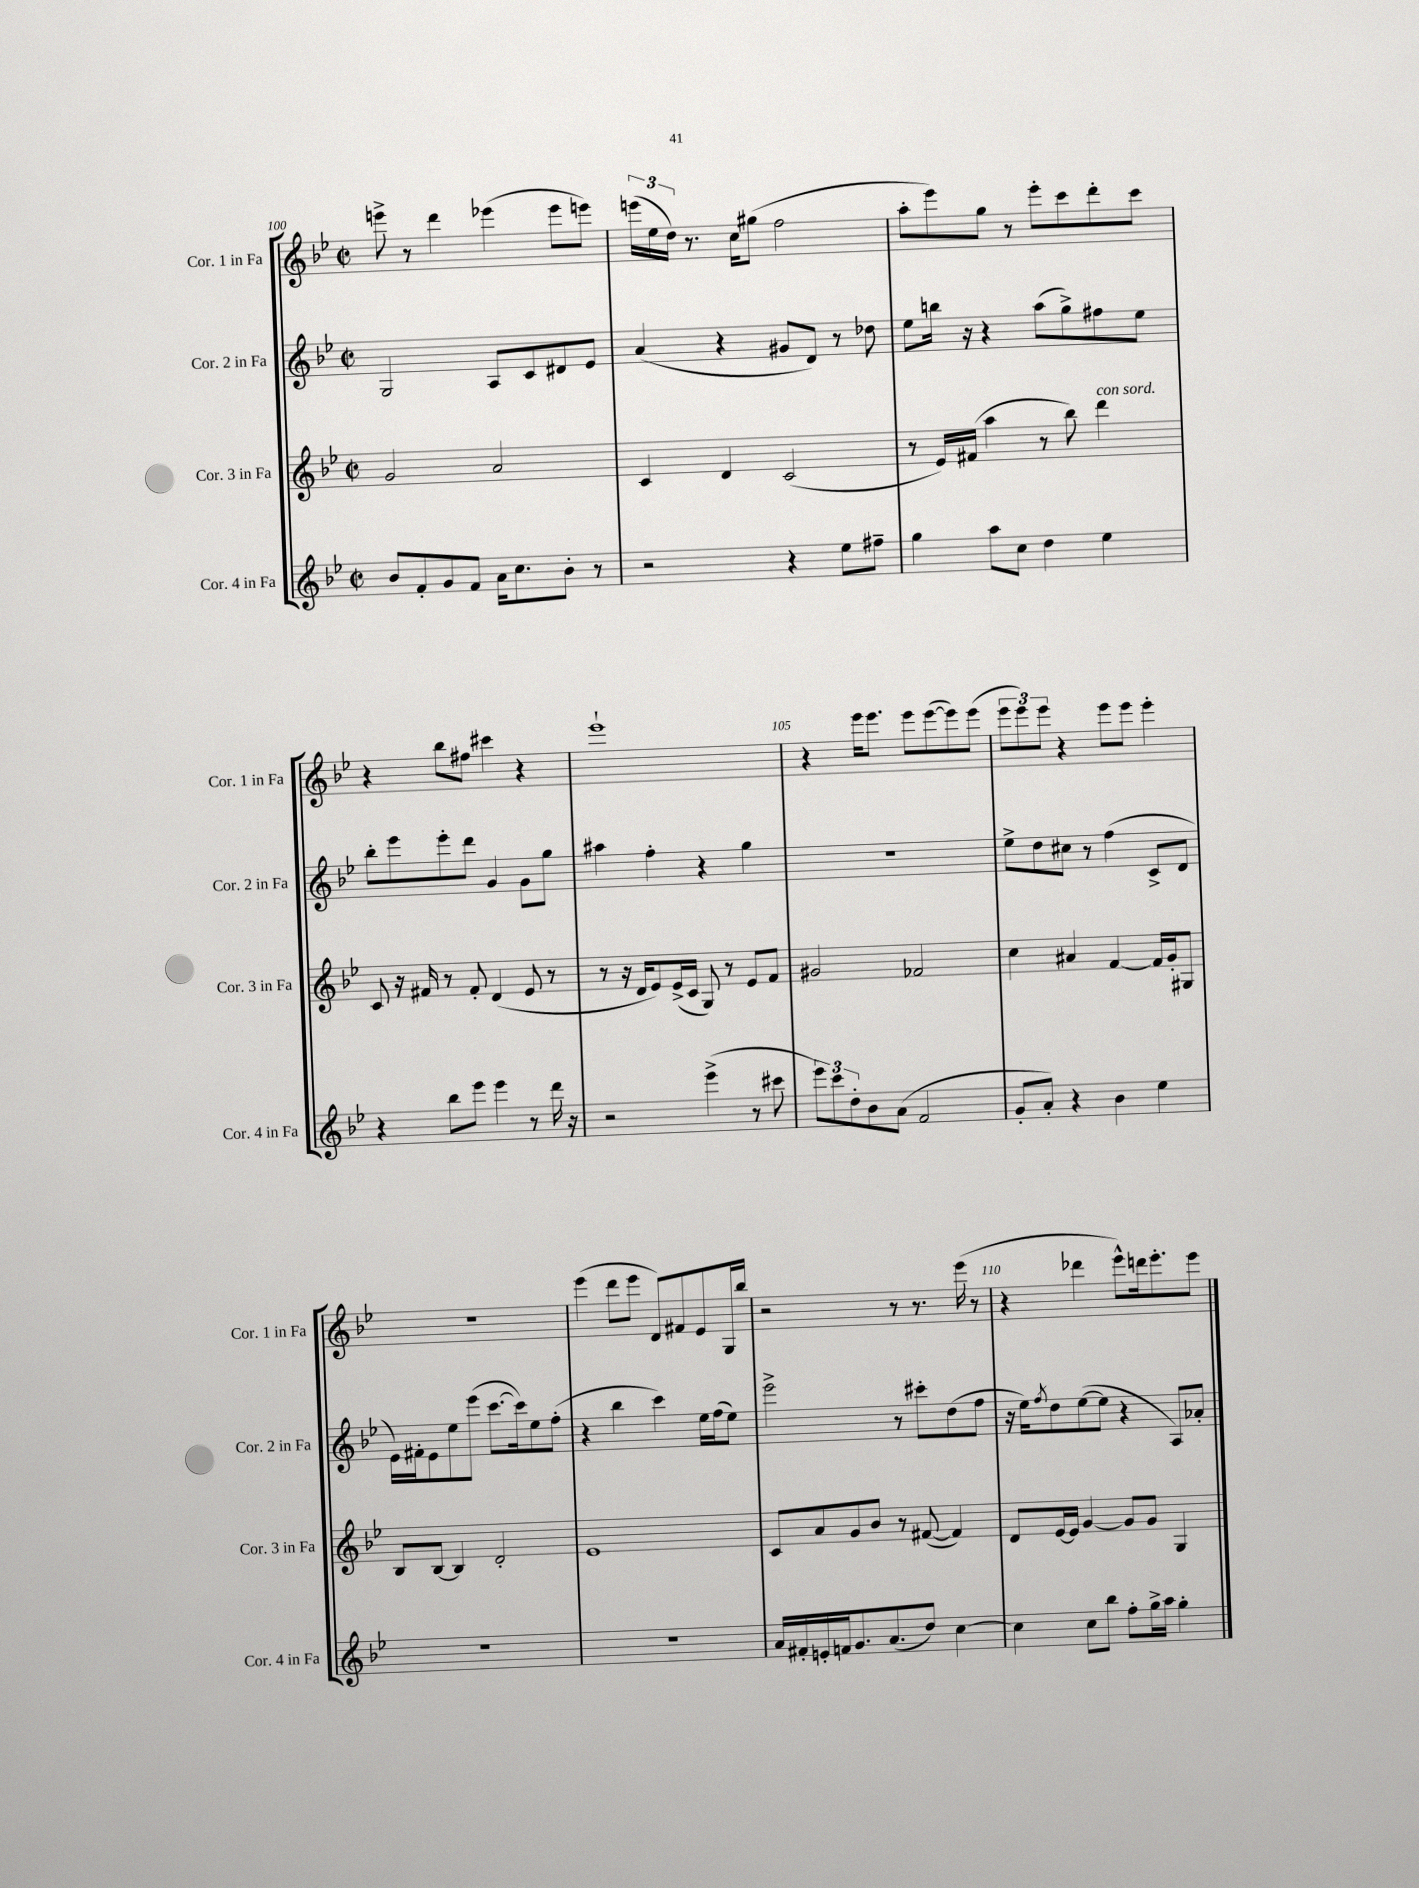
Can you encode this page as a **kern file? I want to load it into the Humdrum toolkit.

**kern	**kern	**kern	**kern
*part4	*part3	*part2	*part1
*staff4	*staff3	*staff2	*staff1
*I"Cor. 4 in Fa	*I"Cor. 3 in Fa	*I"Cor. 2 in Fa	*I"Cor. 1 in Fa
*I'Cor. 4 in Fa	*I'Cor. 3 in Fa	*I'Cor. 2 in Fa	*I'Cor. 1 in Fa
*clefG2	*clefG2	*clefG2	*clefG2
*k[b-e-]	*k[b-e-]	*k[b-e-]	*k[b-e-]
*M2/2	*M2/2	*M2/2	*M2/2
*met(c|)	*met(c|)	*met(c|)	*met(c|)
=100	=100	=100	=100
8b-/L	2g/	2G/	8eeen^\
8f'/	.	.	8r
8g/	.	.	4ddd\
8f/J	.	.	.
16a\KL	2a/	8A/L	(4eee-X\
8.cc\	.	.	.
.	.	8c/	.
8b-'\J	.	8d#X/	8eee-\L
8r	.	8e-/J	8eeen\J)
=101	=101	=101	=101
2r	4c/	(4a/	(24eeen\LL
.	.	.	24ee-\
.	.	.	24dd\JJ)
.	.	.	8.r
.	4d/	4r	.
.	.	.	16cc\KL
.	.	.	(8gg#X\J
4r	(2c/	8g#X/L	2ff\
.	.	8d/J)	.
8ee-\L	.	8r	.
8ff#X~\J	.	8dd-X\	.
=102	=102	=102	=102
4gg\	8r	8ee-\L	8aa'\L
.	16e-/LL)	16bbn\Jk	8eee-\)
.	(16f#X/JJ	16r	.
8aa\L	4aa\	4r	8gg\J
8cc\J	.	.	8r
4dd\	8r	(8aa\L	8eee-'\L
.	8bb-\)	8gg^\)	8ccc\
!	!LO:TX:a:i:t=con sord.	!	!
4ee-\	4ddd\	8ff#X\	8ddd'\
.	.	8ee-\J	8ccc\J
!!LO:LB:g=z
=103	=103	=103	=103
4r	8c/	8bb-'\L	4r
.	16r	8eee-\	.
.	16f#X/	.	.
8bb-\L	8r	8eee-'\	8bb-\L
8eee-\J	8f#'/	8ddd\J	8ff#X\J
4eee-\	(4d/	4g/	4ccc#X\
8r	8e-/	8g\L	4r
16ddd\	8r	8gg\J	.
16r	.	.	.
=104	=104	=104	=104
2r	8r	4aa#X\	1eee-`
.	16r	.	.
.	16d/KL	.	.
.	8e-/)	4ff'\	.
.	(16e-^/L	.	.
.	16c/JJ	.	.
(4eee-^\	8G/)	4r	.
.	8r	.	.
8r	8e-/L	4gg\	.
8ccc#X\	8f/J	.	.
=105	=105	=105	=105
12eee-\L)	2g#X/	1r	4r
12ccc\	.	.	.
12dd'\	.	.	.
8b-\	.	.	16eee-\KL
.	.	.	8.eee-\J
(8a\J	.	.	.
2f/	2f-X/	.	8eee-\L
.	.	.	([8eee-\
.	.	.	8eee-\])
.	.	.	(8eee-\J
=106	=106	=106	=106
8g'/L	4cc\	8ee-^\L	12eee-\L
.	.	.	12eee-\)
8a'/J)	.	8dd\	.
.	.	.	12eee-\J
4r	4a#X/	8cc#X\J	4r
.	.	8r	.
4b-\	[4f/	(4ff\	8eee-\L
.	.	.	8eee-\J
4ee-\	16f/LL]	8c^/L	4eee-'\
.	16g'/J	.	.
.	8G#X/J	8d/J	.
!!LO:LB:g=z
=107	=107	=107	=107
1r	8B-/L	16e-\LL)	1r
.	.	16f#X'\J	.
.	[8B-/J	8e-\	.
.	4B-/]	8ee-\	.
.	.	(8eee-\J	.
.	2d'/	[8.ccc\L	.
.	.	16ccc\k])	.
.	.	8ee-\	.
.	.	(8ff'\J	.
=108	=108	=108	=108
1r	1e-	4r	(4eee-\
.	.	4bb-\	8ddd\L
.	.	.	8eee-\J
.	.	4ccc\)	8d/L)
.	.	.	8f#X/
.	.	16ee-\LL	8e-/
.	.	(16ff\J	.
.	.	8ee-\J)	16G/L
.	.	.	16bb-/JJ
=109	=109	=109	=109
16a/LL	8c/L	2eee-^\	2r
16f#X'/	.	.	.
16en'/	8a/	.	.
16fn/J	.	.	.
8.g/	8g/	.	.
.	8b-/J	.	.
(8.a/	.	.	.
.	8r	8r	8r
8dd/J)	([8f#X/	8ccc#X'\L	8.r
[4cc\	4f#/])	(8dd\	.
.	.	.	(16eee-\
.	.	8ff\J	8r
=110	=110	=110	=110
4cc\]	8d/L	16r	4r
.	.	16ee-\KL)	.
.	.	8qff/	.
.	[16e-/L	8dd\	.
.	16e-/JJ]	.	.
8cc\L	[4g/	([8ee-\	4ddd-X\
8bb-\J	.	8ee-\J]	.
8ff'\L	8g/L]	4r	8eee-^^\L)
16gg^\L	8g/J	.	16dddn\k
16aa\JJ	.	.	8.eee-'\
4gg'\	4G/	8A/L)	.
.	.	8a-X'/J	8eee-\J
==	==	==	==
*-	*-	*-	*-
